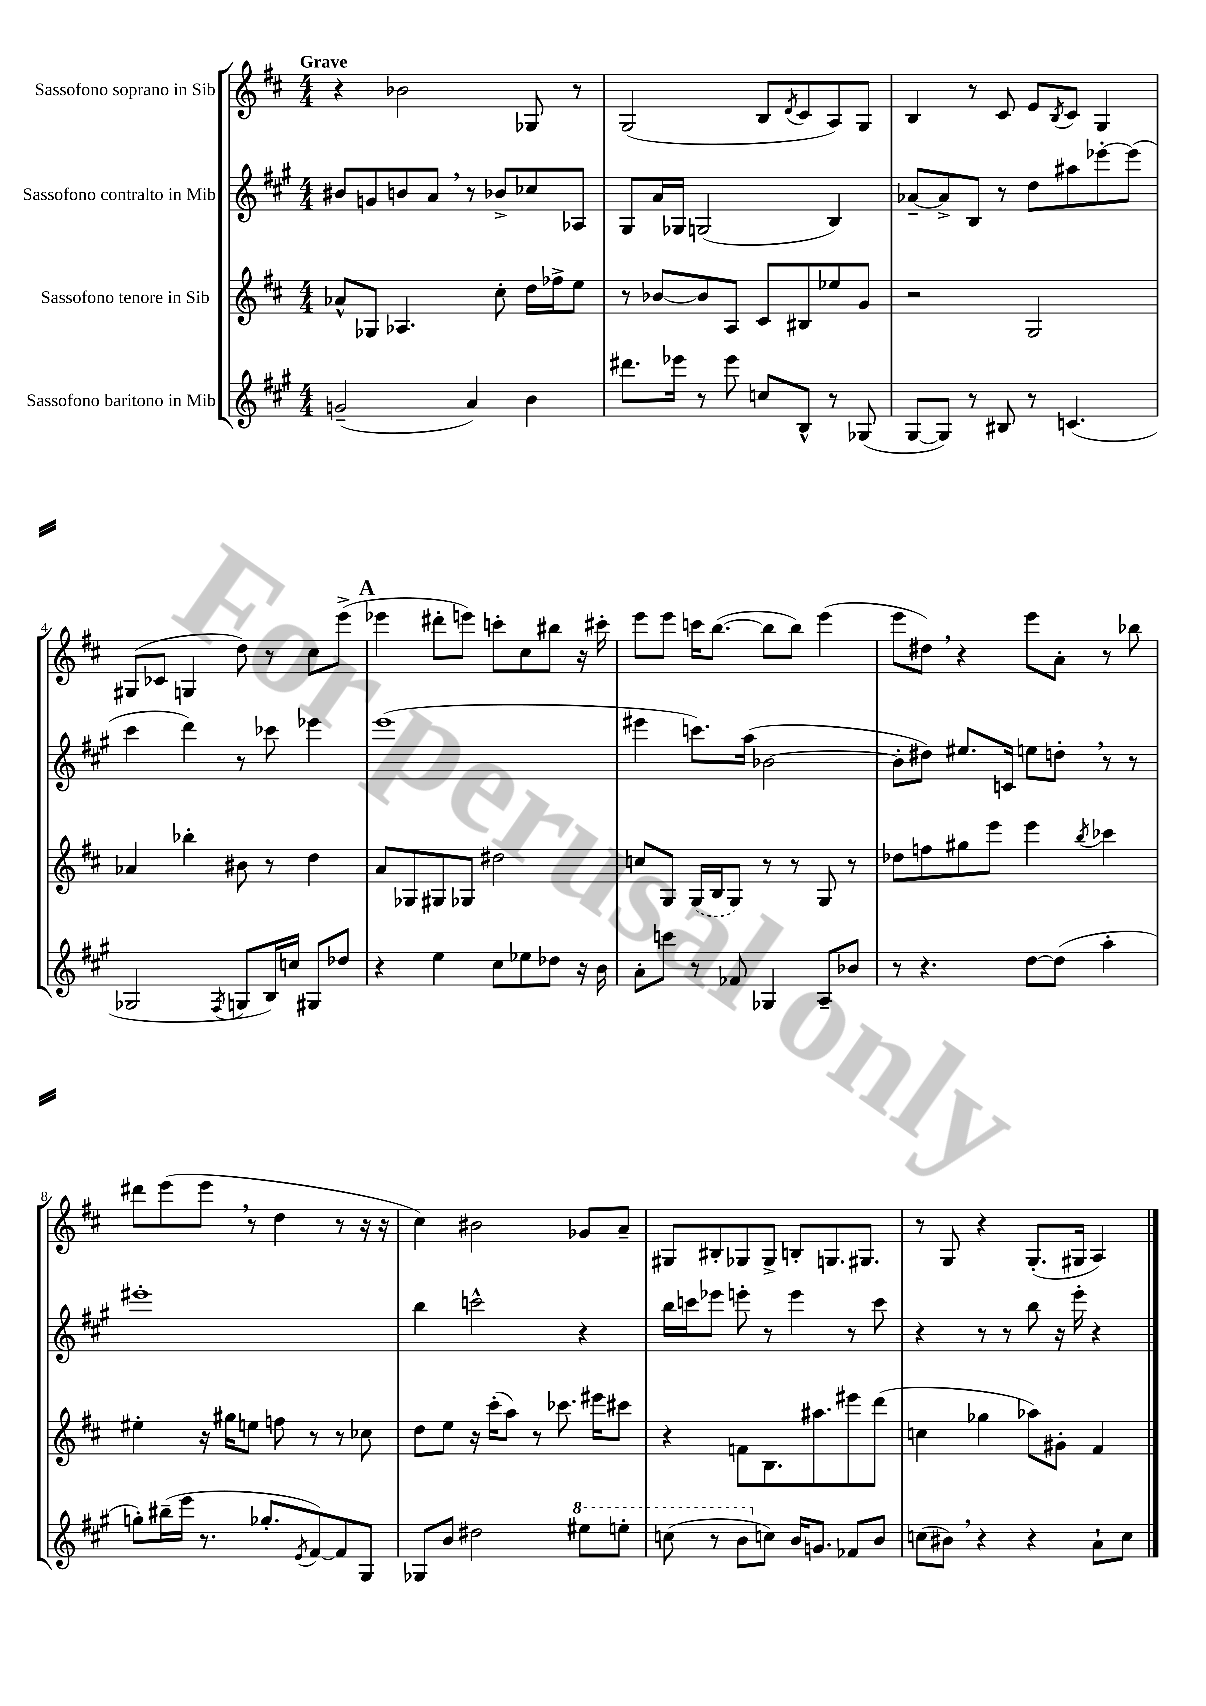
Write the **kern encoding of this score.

**kern	**kern	**kern	**kern
*staff4	*staff3	*staff2	*staff1
*clefG2	*clefG2	*clefG2	*clefG2
*k[f#c#g#]	*k[f#c#]	*k[f#c#g#]	*k[f#c#]
*M4/4	*M4/4	*M4/4	*M4/4
(2g~/	8a-^^/L	8b#/L	4r
.	8G-/J	8g/	.
.	4.A-/	8b/	2b-\
.	.	8a/J	.
4a/)	.	8r	.
.	8cc#'\	8b-^/L	.
4b\	16dd\LL	8cc-/	8G-/
.	16ff-^\J	.	.
.	8ee\J	8A-/J	8r
=	=	=	=
8.ddd#\L	8r	8G#/L	(2G/
.	[8b-/L	16a/L	.
16eee-\Jk	.	16G-/JJ	.
8r	8b-/]	(2G/	.
8eee-\	8A/J	.	.
8cc/L	8c#/L	.	8B/L
.	.	.	8qd/
8B^^/J	8B#/	.	8c#/
8r	8ee-/	4B/)	8A/)
(8G-/	8g/J	.	8G/J
=	=	=	=
[8G#/L	2r	[8a-~/L	4B/
8G#/]J)	.	8a-^/]	.
8r	.	8B/J	8r
8B#/	.	8r	8c#/
8r	2G/	8dd\L	8e/L
.	.	.	8qB/
(4.c/	.	8aa#\	8c#/J
.	.	[8eee-'\	4G/
.	.	(8eee-\]J	.
=	=	=	=
2G-/	4a-/	4ccc#\	(8G#/L
.	.	.	8c-/J
.	4bb-'\	4ddd\)	4G/
8qF#/	.	.	.
8G/L	8b#\	8r	8dd\)
16B/L)	8r	8ccc-\	8r
16cc/JJ	.	.	.
8G#/L	4dd\	4eee-\	8cc#\L
8dd-/J	.	.	(8eee^\J
=	=	=	=
4r	8a/L	(1eee	4eee-\
.	8G-/	.	.
4ee\	8G#/	.	8ddd#'\L
.	8G-/J	.	8eee\J)
8cc#\L	2dd#\	.	8ccc'\L
8ee-\	.	.	8cc#\
8dd-\J	.	.	8bb#\J
16r	.	.	16r
16b\	.	.	16ccc#'\
=	=	=	=
8a'\L	8cc/L	4eee#\	8eee\L
8ccc\J	8G/J	.	8eee\J
8r	(16G/LL	8.ccc\L)	16ccc\LK
.	16B/J	.	([8.bb\J
8f-/	8G/J)	.	.
.	.	(16aa\Jk	.
4G-/	8r	[2b-\	8bb\]L
.	8r	.	8bb\J)
8A~/L	8G/	.	(4eee\
8b-/J	8r	.	.
=	=	=	=
8r	8dd-\L	8b-'\]L	8eee\L
4.r	8ff\	8dd#\J)	8dd#\J)
.	8gg#\	8.ee#/L	4r
.	8eee\J	.	.
.	.	16c/Jk	.
[8dd\L	4eee\	8ee\L	8eee\L
(8dd\]J	.	8dd'\J	8a'\J
.	8qbb/	.	.
4aa'\	4ccc-\	8r	8r
.	.	8r	8bb-\
=	=	=	=
8gg'\L)	4ee#'\	1eee#'	8ddd#\L
(16bb#~\L	.	.	(8eee\
16eee\JJ	.	.	.
8.r	16r	.	8eee\J
.	16gg#\LK	.	.
.	8ee\J	.	8r
8.gg-'/L	.	.	.
.	8ff\	.	4dd\
8qe/	.	.	.
[8f#/)	8r	.	.
8f#/]	8r	.	8r
8G#/J	8cc-\	.	16r
.	.	.	16r
=	=	=	=
8G-/L	8dd\L	4bb\	4cc#\)
8b/J	8ee\J	.	.
2dd#\	16r	2ccc^^\	2b#\
.	(16ccc#'\LK	.	.
.	8aa\J)	.	.
.	8r	.	.
.	8.ccc-\	.	.
8eee#\L	.	4r	8g-/L
.	16eee#\LK	.	.
8eee'\J	8ccc#\J	.	8a~/J
=	=	=	=
(8ccc\	4r	16bb\LL	8G#/L
.	.	16ccc\J	.
8r	.	8eee-\J	8B#'/
8bb\L	8f\L	8eee'\	8G-/
8cc\J)	8.B\	8r	8G-^/J
16b/LK	.	4eee\	8B'/L
8.g/J	8.aa#\	.	.
.	.	.	8.G/
8f-/L	8eee#\	8r	.
.	.	.	8.G#/J
8b/J	(8ddd\J	8ccc\	.
=	=	=	=
(8cc\L	4cc\	4r	8r
8b#\J)	.	.	8G/
4r	4gg-\	8r	4r
.	.	8r	.
4r	8aa-\L)	8bb\	(8.G'/L
.	8g#'\J	16r	.
.	.	16eee'\	16G#/Jk
8a`\L	4f#/	4r	4A/)
8cc\J	.	.	.
==	==	==	==
*-	*-	*-	*-
